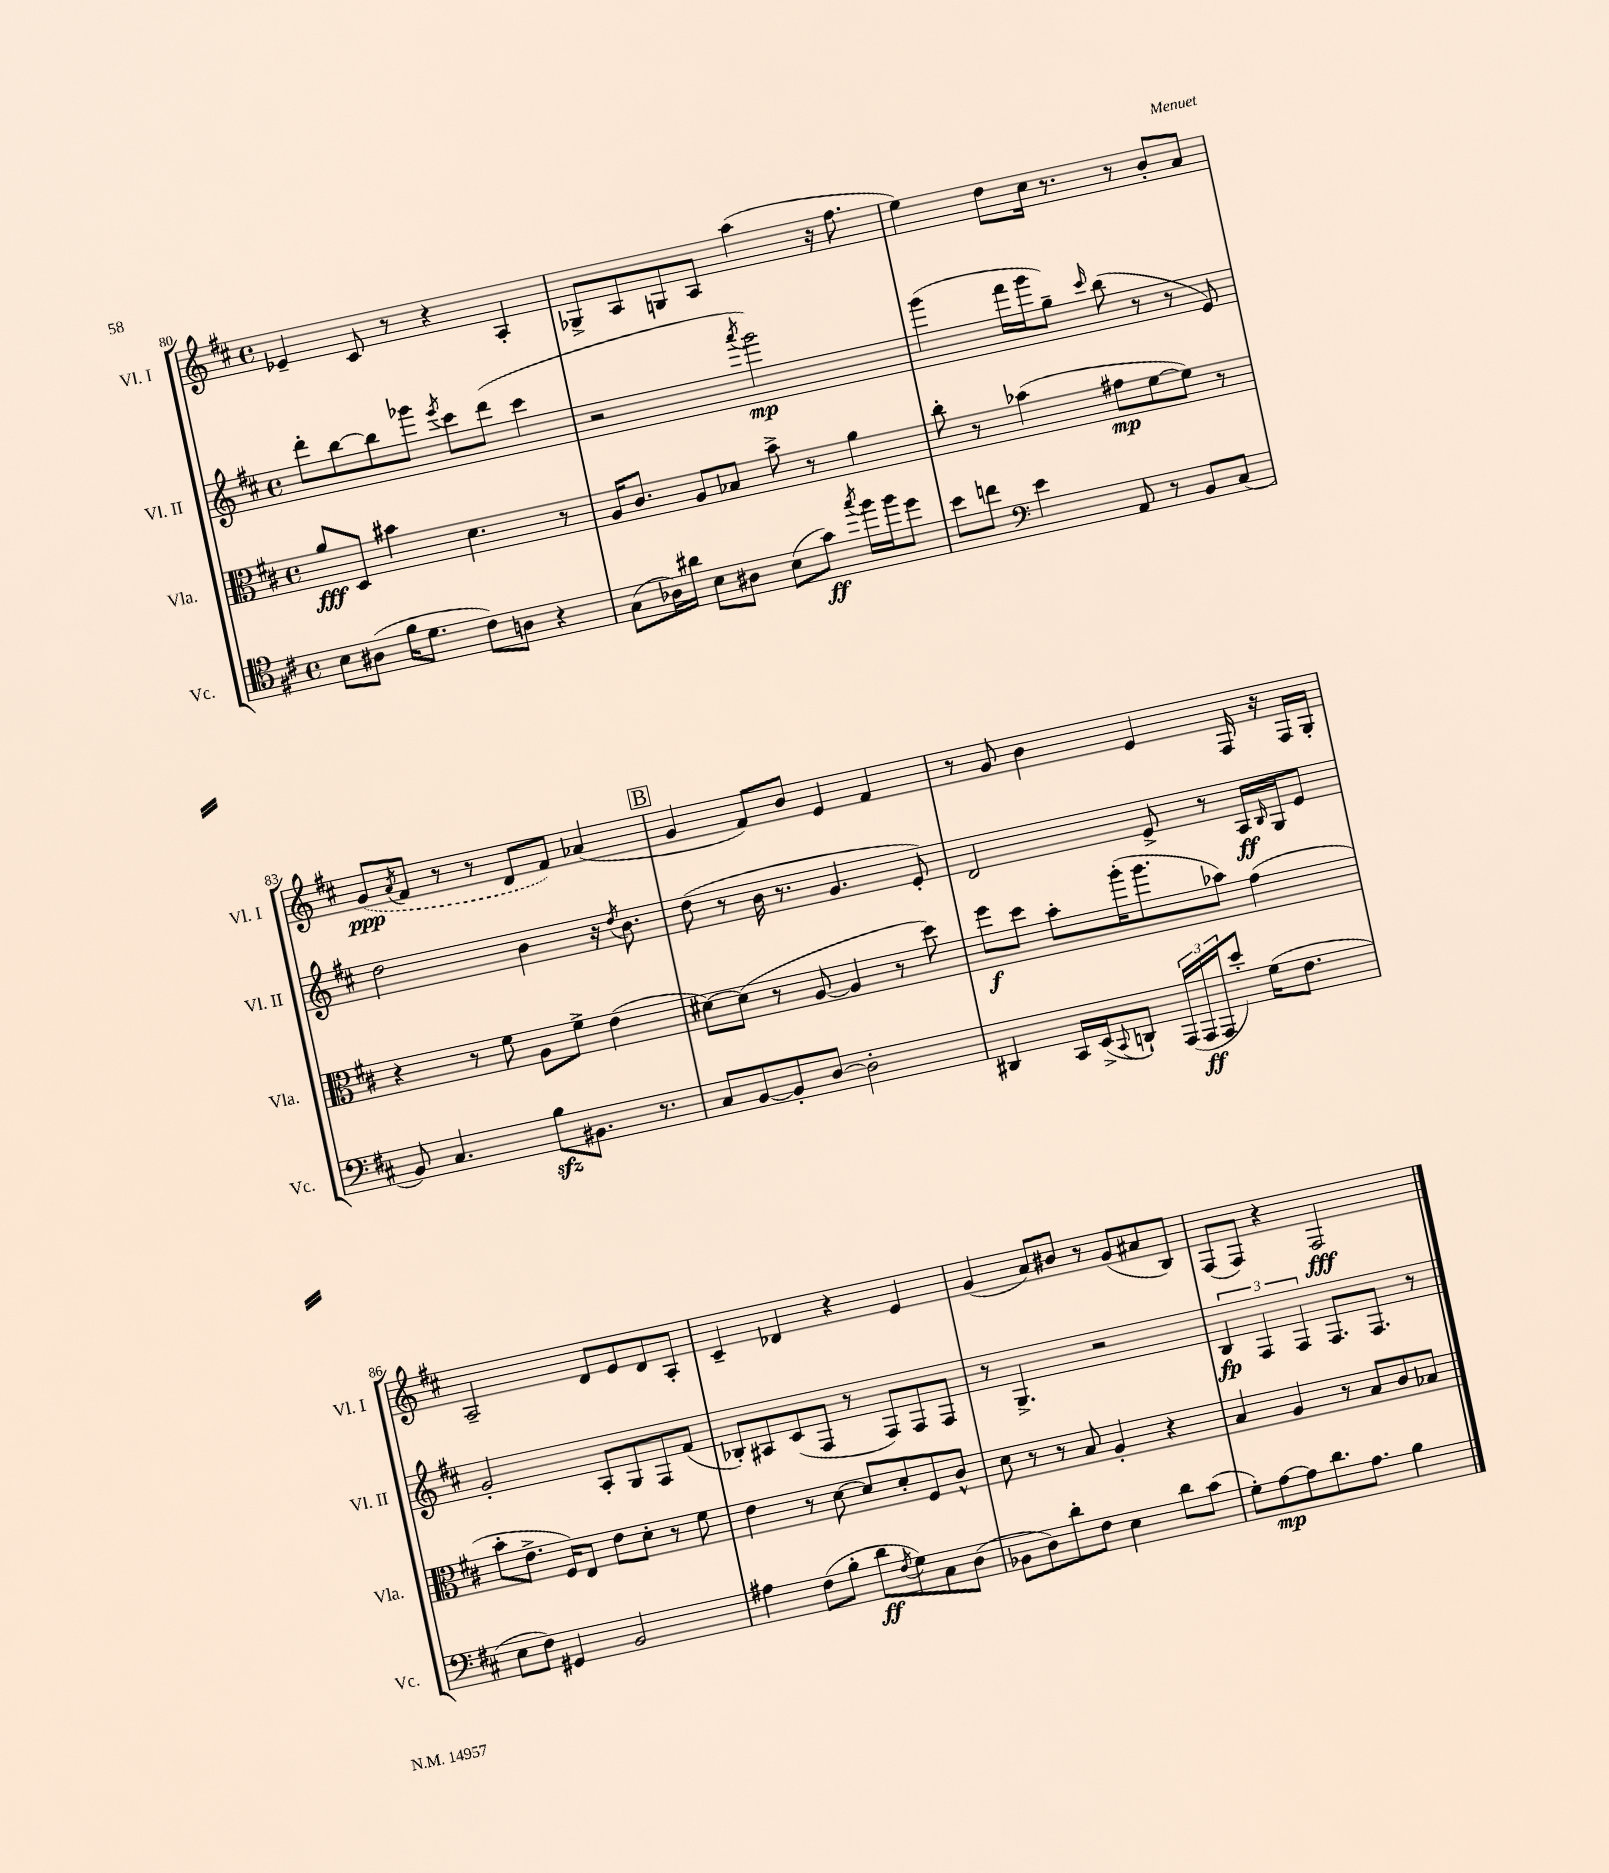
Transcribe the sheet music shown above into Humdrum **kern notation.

**kern	**dynam	**kern	**dynam	**kern	**dynam	**kern	**dynam
*part4	*part4	*part3	*part3	*part2	*part2	*part1	*part1
*staff4	*staff4	*staff3	*staff3	*staff2	*staff2	*staff1	*staff1
*I"Vc.	*	*I"Vla.	*	*I"Vl. II	*	*I"Vl. I	*
*I'Vc.	*	*I'Vla.	*	*I'Vl. II	*	*I'Vl. I	*
*clefC4	*	*clefC3	*	*clefG2	*	*clefG2	*
*k[f#c#]	*	*k[f#c#]	*	*k[f#c#]	*	*k[f#c#]	*
*M4/4	*	*M4/4	*	*M4/4	*	*M4/4	*
*met(c)	*	*met(c)	*	*met(c)	*	*met(c)	*
=80	=80	=80	=80	=80	=80	=80	=80
8B\L	.	8a/L	fff	8ddd'\L	.	4e-X~/	.
(8A#X\J	.	8D/J	.	[8bb\	.	.	.
16f#\KL	.	4b#X\	.	8bb\]	.	8c#/	.
8.d\J	.	.	.	.	.	.	.
.	.	.	.	8ggg-X\J	.	8r	.
.	.	.	.	8qeee/	.	.	.
8c#\L)	.	4.d\	.	8ccc#\L	.	4r	.
8An\J	.	.	.	(8ddd\J	.	.	.
4r	.	.	.	4ccc#\	.	4A'/	.
.	.	8r	.	.	.	.	.
=81	=81	=81	=81	=81	=81	=81	=81
(8G\L	.	16A/KL	.	2r	.	8G-X^/L	.
.	.	8.c#/J	.	.	.	.	.
16A-X\L)	.	.	.	.	.	8A/	.
16a#X\JJ	.	.	.	.	.	.	.
8B\L	.	8A/L	.	.	.	8Gn/	.
8A#X\J	.	8B-X/J	.	.	.	8A/J	.
.	.	.	.	8qaaa/	.	.	.
(8B\L	.	8b^\	.	2ggg\)	mp	(4aa\	.
8g\J)	ff	8r	.	.	.	.	.
8qgg/	.	.	.	.	.	.	.
16ff#\LL	.	4a\	.	.	.	16r	.
16ff#\J	.	.	.	.	.	8.ff#\	.
8dd\J	.	.	.	.	.	.	.
=82	=82	=82	=82	=82	=82	=82	=82
8b\L	.	8cc#'\	.	(4ggg\	.	4ee\)	.
8ccn\J	.	8r	.	.	.	.	.
*clefF4	*	*	*	*	*	*	*
4e\	.	(4b-X\	.	16fff#\LL	.	8dd\L	.
.	.	.	.	16ggg\J	.	.	.
.	.	.	.	8gg~\J)	.	16cc#\Jk	.
.	.	.	.	.	.	8.r	.
.	.	.	.	16qqccc#/	.	.	.
8AA/	.	8g#X\L	mp	(8bb\	.	.	.
8r	.	[8f#\	.	8r	.	8r	.
8BB/L	.	8f#\J])	.	8r	.	8b'/L	.
(8C#/J	.	8r	.	8e/)	.	8a/J	.
!!LO:LB:g=z
=83	=83	=83	=83	=83	=83	=83	=83
8BB/)	.	4r	.	2dd\	.	(8g/L	ppp
.	.	.	.	.	.	8qa/	.
4.C#/	.	.	.	.	.	8f#/J	.
.	.	8r	.	.	.	8r	.
.	.	8f#\	.	.	.	8r	.
8Bzz\L	.	8A\L	.	4b\	.	8d/L	.
8.BB#X\J	.	8f#^\J	.	.	.	8f#/J)	.
.	.	(4e\	.	16r	.	(4a-X/	.
.	.	.	.	8qdd/	.	.	.
8.r	.	.	.	8.b\	.	.	.
!!LO:REH:place=s1:t=B
=84	=84	=84	=84	=84	=84	=84	=84
8C#/L	.	[8d#X\L)	.	(8dd\	.	4g/	.
[8BB/	.	(8d#\J]	.	8r	.	.	.
8BB'/]	.	8r	.	16b\	.	8f#/L)	.
.	.	.	.	8.r	.	.	.
[8D/J	.	[8A/	.	.	.	8b/J	.
2D'\]	.	4A/]	.	4.g/	.	4e/	.
.	.	8r	.	.	.	4f#/	.
.	.	8dd\)	.	8e'/)	.	.	.
=85	=85	=85	=85	=85	=85	=85	=85
4DD#X/	.	8ff#\L	f	2d/	.	8r	.
.	.	8dd\J	.	.	.	8g/	.
16CC#/LL	.	8b'\L	.	.	.	4b\	.
(16EE^/J	.	.	.	.	.	.	.
8qqCC#/	.	.	.	.	.	.	.
8DDn`/J)	.	(16aa'\K	.	.	.	.	.
.	.	8.aa\	.	.	.	.	.
(24AAA/LL	.	.	.	8e^/	.	4e/	.
24AAA/	ff	.	.	.	.	.	.
24AAA/J	.	.	.	.	.	.	.
8e'/J)	.	8b-X\J)	.	8r	.	.	.
(16G\KL	.	(4g\	.	16A/LL	ff	16F#/	.
.	.	.	.	16qqB/	.	.	.
8.F#\J	.	.	.	16G/J	.	16r	.
.	.	.	.	8e/J	.	16F#/LL	.
.	.	.	.	.	.	16G'/JJ	.
!!LO:LB:g=z
=86	=86	=86	=86	=86	=86	=86	=86
8E\L	.	8b'\L	.	2g'/	.	2A~/	.
8F#\J)	.	8.e^\J	.	.	.	.	.
4GG#X/	.	.	.	.	.	.	.
.	.	16F#/KL)	.	.	.	.	.
.	.	8E/J	.	.	.	.	.
2BB/	.	8e\L	.	8A'/L	.	8d/L	.
.	.	8d'\J	.	8G/	.	8e/	.
.	.	8r	.	8F#/	.	8d/	.
.	.	8f#\	.	(8f#/J	.	8A'/J	.
=87	=87	=87	=87	=87	=87	=87	=87
4A#X\	.	4e\	.	8B-X'/L)	.	4c#~/	.
.	.	.	.	8A#X/	.	.	.
(8F#\L	.	8r	.	(8c#/	.	4d-X/	.
8B'\J	.	[8d\	.	8F#/J	.	.	.
8d\L	ff	8d/L]	.	8r	.	4r	.
8qF#/	.	.	.	.	.	.	.
8G\)	.	8d'/	.	8F#/L)	.	.	.
8C#\	.	8F#/	.	8F#/	.	4e/	.
(8D\J	.	8c#^^/J	.	8F#/J	.	.	.
=88	=88	=88	=88	=88	=88	=88	=88
8BB-X\L	.	8d\	.	8r	.	(4g/	.
8D\)	.	8r	.	4.G^/	.	.	.
8d'\	.	8r	.	.	.	8a/L)	.
8F#\J	.	8B/	.	.	.	8b#X/J	.
4E\	.	4A'/	.	2r	.	8r	.
.	.	.	.	.	.	(8g/L	.
8d\L	.	4r	.	.	.	8a#X/	.
(8c#\J	.	.	.	.	.	8B/J)	.
=89	=89	=89	=89	=89	=89	=89	=89
8G'\L)	.	4B/	.	6B/	fp	(8F#/L	.
[8A\	mp	.	.	.	.	8F#/J)	.
.	.	.	.	6F#/	.	.	.
8A\]	.	4A/	.	.	.	4r	.
.	.	.	.	6F#/	.	.	.
8.d\	.	.	.	.	.	.	.
.	.	8r	.	8.F#/L	.	2F#/	fff
8.A\J	.	.	.	.	.	.	.
.	.	8B/L	.	.	.	.	.
.	.	.	.	8.F#/J	.	.	.
4B\	.	8c#/	.	.	.	.	.
.	.	8B-X/J	.	8r	.	.	.
==	==	==	==	==	==	==	==
*-	*-	*-	*-	*-	*-	*-	*-
